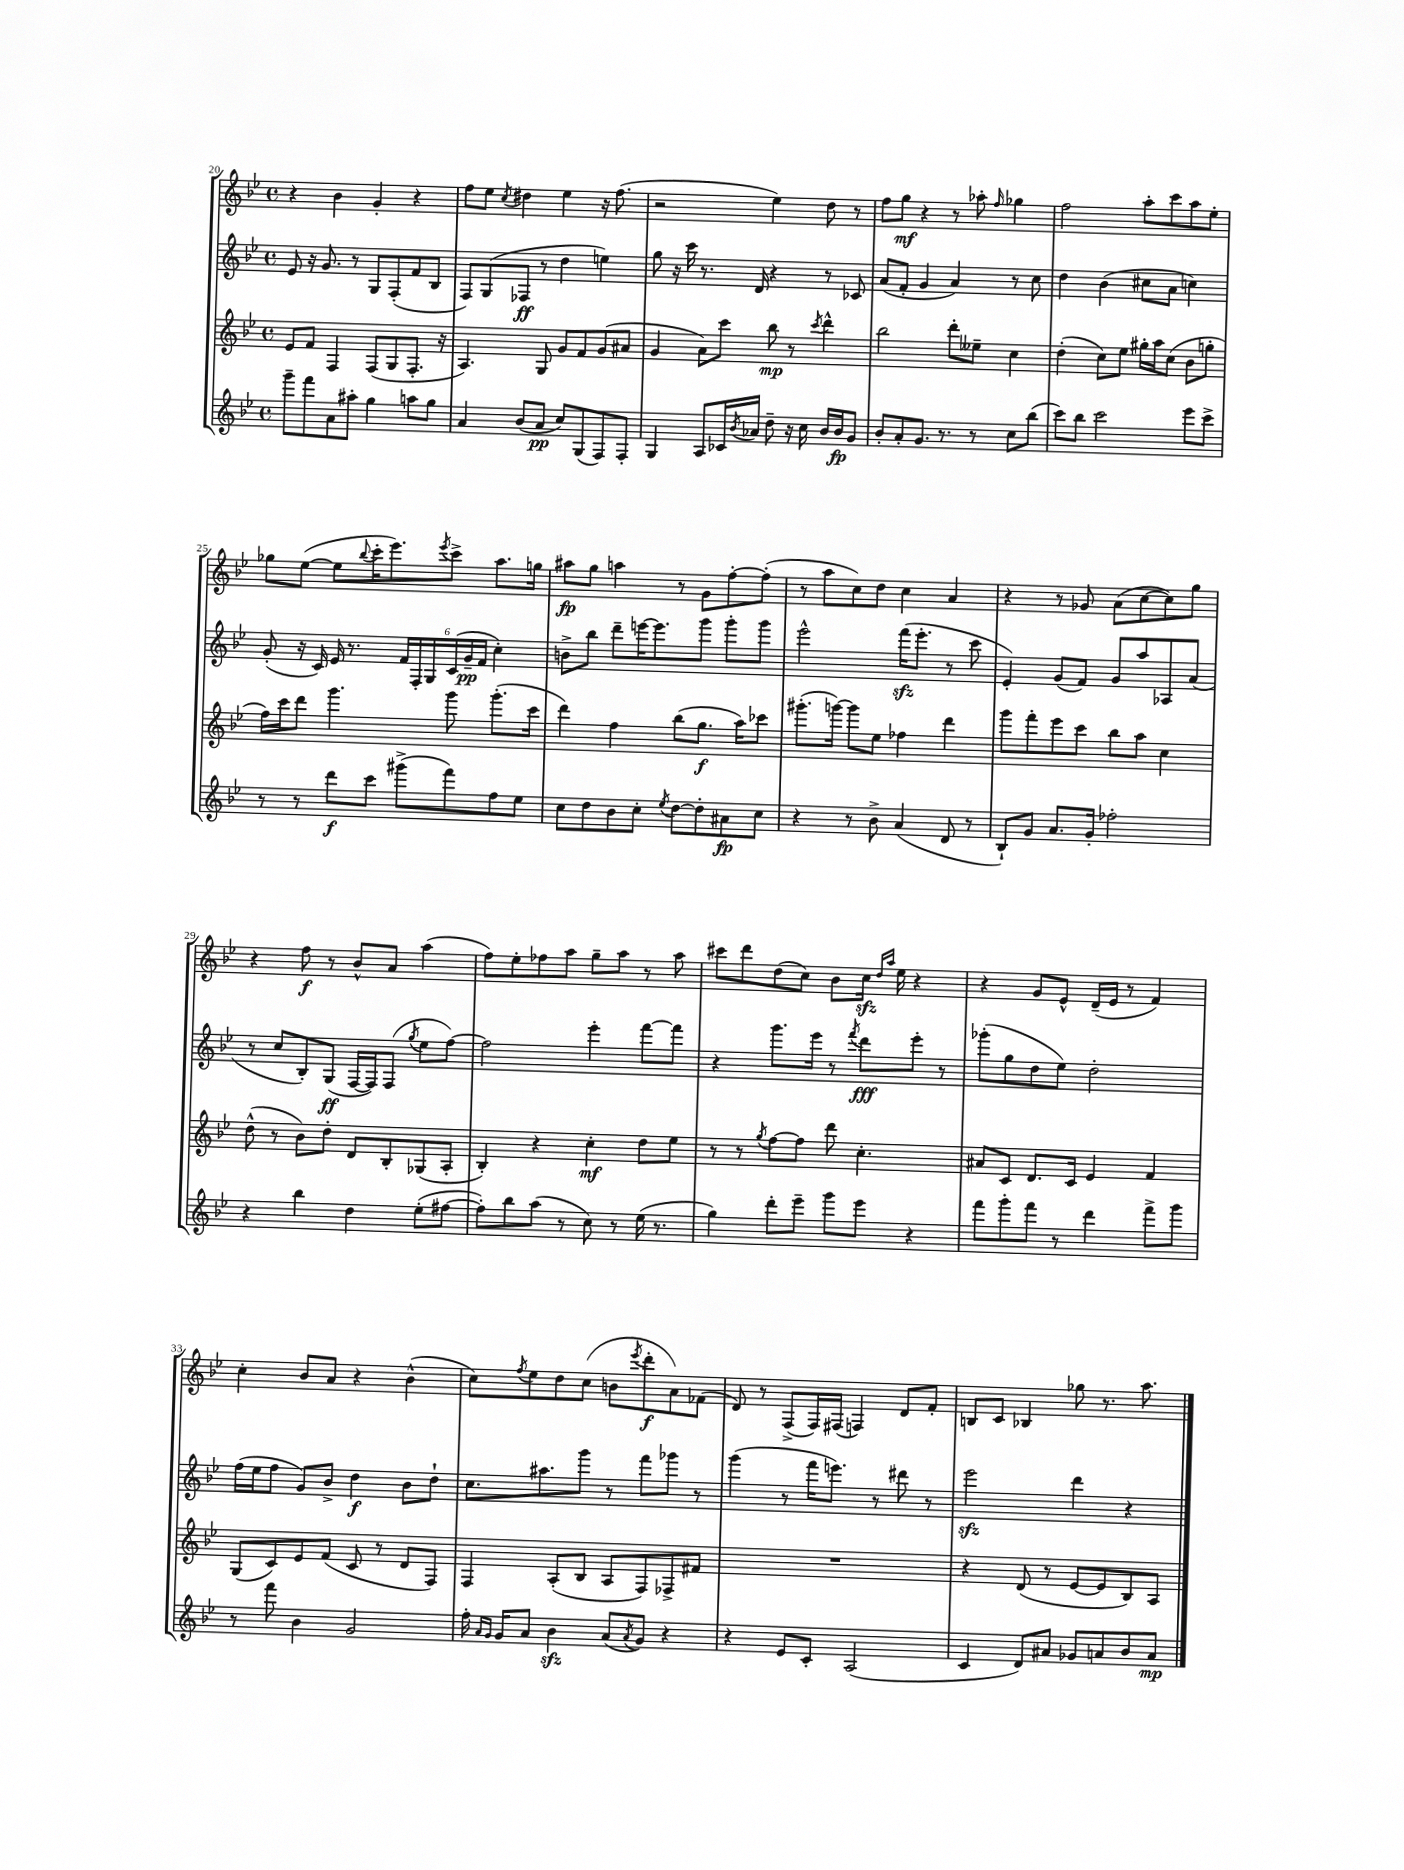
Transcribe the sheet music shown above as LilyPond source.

<<
\new StaffGroup <<
\new Staff = "s0" {
    \clef treble \key bes \major \defaultTimeSignature \time 4/4
    r4 bes'4 g'4-. r4 |
    f''8 ees''8 \acciaccatura { c''8 } dis''4 ees''4 r16 f''8.( |
    r2 ees''4) d''8 r8 |
    f''8 g''8\mf r4 r8 aes''8-. \grace { f''16 } ges''4 |
    f''2 a''8-. c'''8 a''8 ees''8-. |
    ges''8 ees''8~( ees''8 \appoggiatura { bes''8 } c'''16-. ees'''8.) \acciaccatura { ees'''8 } c'''8-> a''8. g''16 |
    ais''8\fp g''8 a''4 r8 g'8 f''8~-. f''8-.( |
    r8 a''8 c''8) d''8 c''4 a'4 |
    r4 r8 ges'8 a'8( c''8~ c''8) g''8 |
    r4 f''8\f r8 bes'8-^ a'8 a''4( |
    f''8) ees''8-. fes''8 a''8 g''8-- a''8 r8 a''8 |
    cis'''8 d'''8 d''8( c''8) bes'8 c''16\sfz \grace { d''16 a''16 } ees''16 r4 |
    r4 g'8 ees'8-^ d'16--( ees'16 r8 f'4) |
    c''4-. bes'8 a'8 r4 bes'4-^( |
    c''8) \acciaccatura { f''8 } ees''8 d''8 c''8( b'8 \acciaccatura { ees'''8 } d'''8-.\f a'8) fes'8( |
    d'8) r8 f8->( f16) fis16( f4) d'8 f'8-. |
    b8 c'8 bes4 ges''8 r8. a''8. \bar "|." |
}
\new Staff = "s1" {
    \clef treble \key bes \major \defaultTimeSignature \time 4/4
    ees'8 r16 g'8. r8 g8 f8-.( f'8 bes8 |
    f8) g8( fes8\ff r8 d''4 e''4) |
    g''8 r16 c'''16 r8. d'16 r4 r8 ces'8 |
    a'8( f'8-. g'4 a'4) r8 c''8 |
    d''4 bes'4( cis''8 a'8 c''4) |
    g'8-.( r16 c'16) ees'16 r8. \tuplet 6/4 { f'16 f16-. g16 c'16( g'16--\pp f'16 } c''4-.) |
    b'8-> bes''8 d'''8-- e'''16~ e'''8. g'''8 g'''8-. g'''8 |
    ees'''2-^ f'''16\sfz( ees'''8.-. r8 c'''8 |
    ees'4-.) g'8( f'8) g'8 a''8 aes8 a'8( |
    r8 c''8 bes8-.) g8\ff( f16~ f16) f8( \acciaccatura { g''8 } ees''8 f''8~) |
    f''2 ees'''4-. f'''8~ f'''8 |
    r4 g'''8. ees'''16 r8 \acciaccatura { f'''8 } d'''8\fff ees'''8-. r8 |
    ges'''8-.( g''8 d''8 ees''8) d''2-. |
    f''16( ees''16 f''8 g'8) bes'8-> d''4\f bes'8 d''8-! |
    c''8. ais''8. g'''8 r8 f'''8 ges'''8 r8 |
    g'''4( r8 f'''16 e'''8.) r8 dis'''8 r8 |
    ees'''2\sfz d'''4 r4 \bar "|." |
}
\new Staff = "s2" {
    \clef treble \key bes \major \defaultTimeSignature \time 4/4
    ees'8 f'8 f4 f8( g8 f8.-. r16 |
    a4.) g8 g'8 f'8 g'8( ais'8 |
    g'4 a'8) c'''8 bes''8\mp r8 \acciaccatura { c'''8 } d'''4-^ |
    bes''2 d'''8-. eeses''8-- c''4 |
    d''4-.( c''8) ees''8 gis''16-. a''16 c''8( bes'8 g''8-. |
    f''16) c'''16 d'''8 g'''4. g'''8 g'''8.-.( c'''16 |
    d'''4) f''4 bes''8( g''8.\f a''16) ces'''8 |
    gis'''8.-.( g'''16~) g'''8 ees''8 fes''4 d'''4 |
    g'''8 f'''8-. ees'''8 c'''8 bes''8 a''8 c''4 |
    d''8-^( r8 bes'8) d''8-. d'8 bes8-. ges8( a8-. |
    bes4-.) r4 c''4-.\mf d''8 ees''8 |
    r8 r8 \acciaccatura { g''8 } f''8~ f''8 d'''8 c''4.-. |
    ais'8 c'8 d'8. c'16 ees'4 f'4 |
    g8( c'8) ees'8 f'8( c'8 r8 d'8 f8) |
    f4 a8-.( bes8 a8 f8) fes8-> fis'8 |
    R1 |
    r4 d'8( r8 ees'8~ ees'8 bes8) a8 \bar "|." |
}
\new Staff = "s3" {
    \clef treble \key bes \major \defaultTimeSignature \time 4/4
    g'''8-- f'''8 a'8 ais''8-. g''4 a''8 g''8 |
    a'4 bes'8( a'8\pp c''8) g8( f8) f8-. |
    g4 a8 ces'16 \acciaccatura { bes'8 } aes'16 d''8-- r16 c''16 bes'16 bes'16\fp g'8 |
    bes'8-. a'8-. g'8. r8. r8 c''8 bes''8( |
    c'''8) bes''8 c'''2 ees'''8 c'''8-> |
    r8 r8 d'''8\f c'''8 gis'''8->( f'''8) f''8 ees''8 |
    c''8 d''8 bes'8 c''8-. \acciaccatura { ees''8 } d''8~ d''8-. ais'8\fp c''8 |
    r4 r8 bes'8-> a'4( d'8 r8 |
    bes8-!) g'8 a'8. g'16-. fes''2-. |
    r4 bes''4 d''4 ees''8-.( fis''8~ |
    fis''8-.) bes''8 a''8( r8 c''8) r8 ees''16( r8. |
    g''4) d'''8-. ees'''8-- g'''8 ees'''8 r4 |
    f'''8 g'''8-. f'''8 r8 d'''4 f'''8-> g'''8 |
    r8 f'''8 bes'4 g'2 |
    f''16-. \grace { a'16 g'16 } g'16 a'8 bes'4\sfz a'8( \acciaccatura { a'8 } g'8) r4 |
    r4 ees'8 c'8-. a2( |
    c'4 d'8) ais'8 ges'8 a'8 bes'8 a'8\mp \bar "|." |
}
>>
>>
\layout { \context { \Score currentBarNumber = #20 } }
